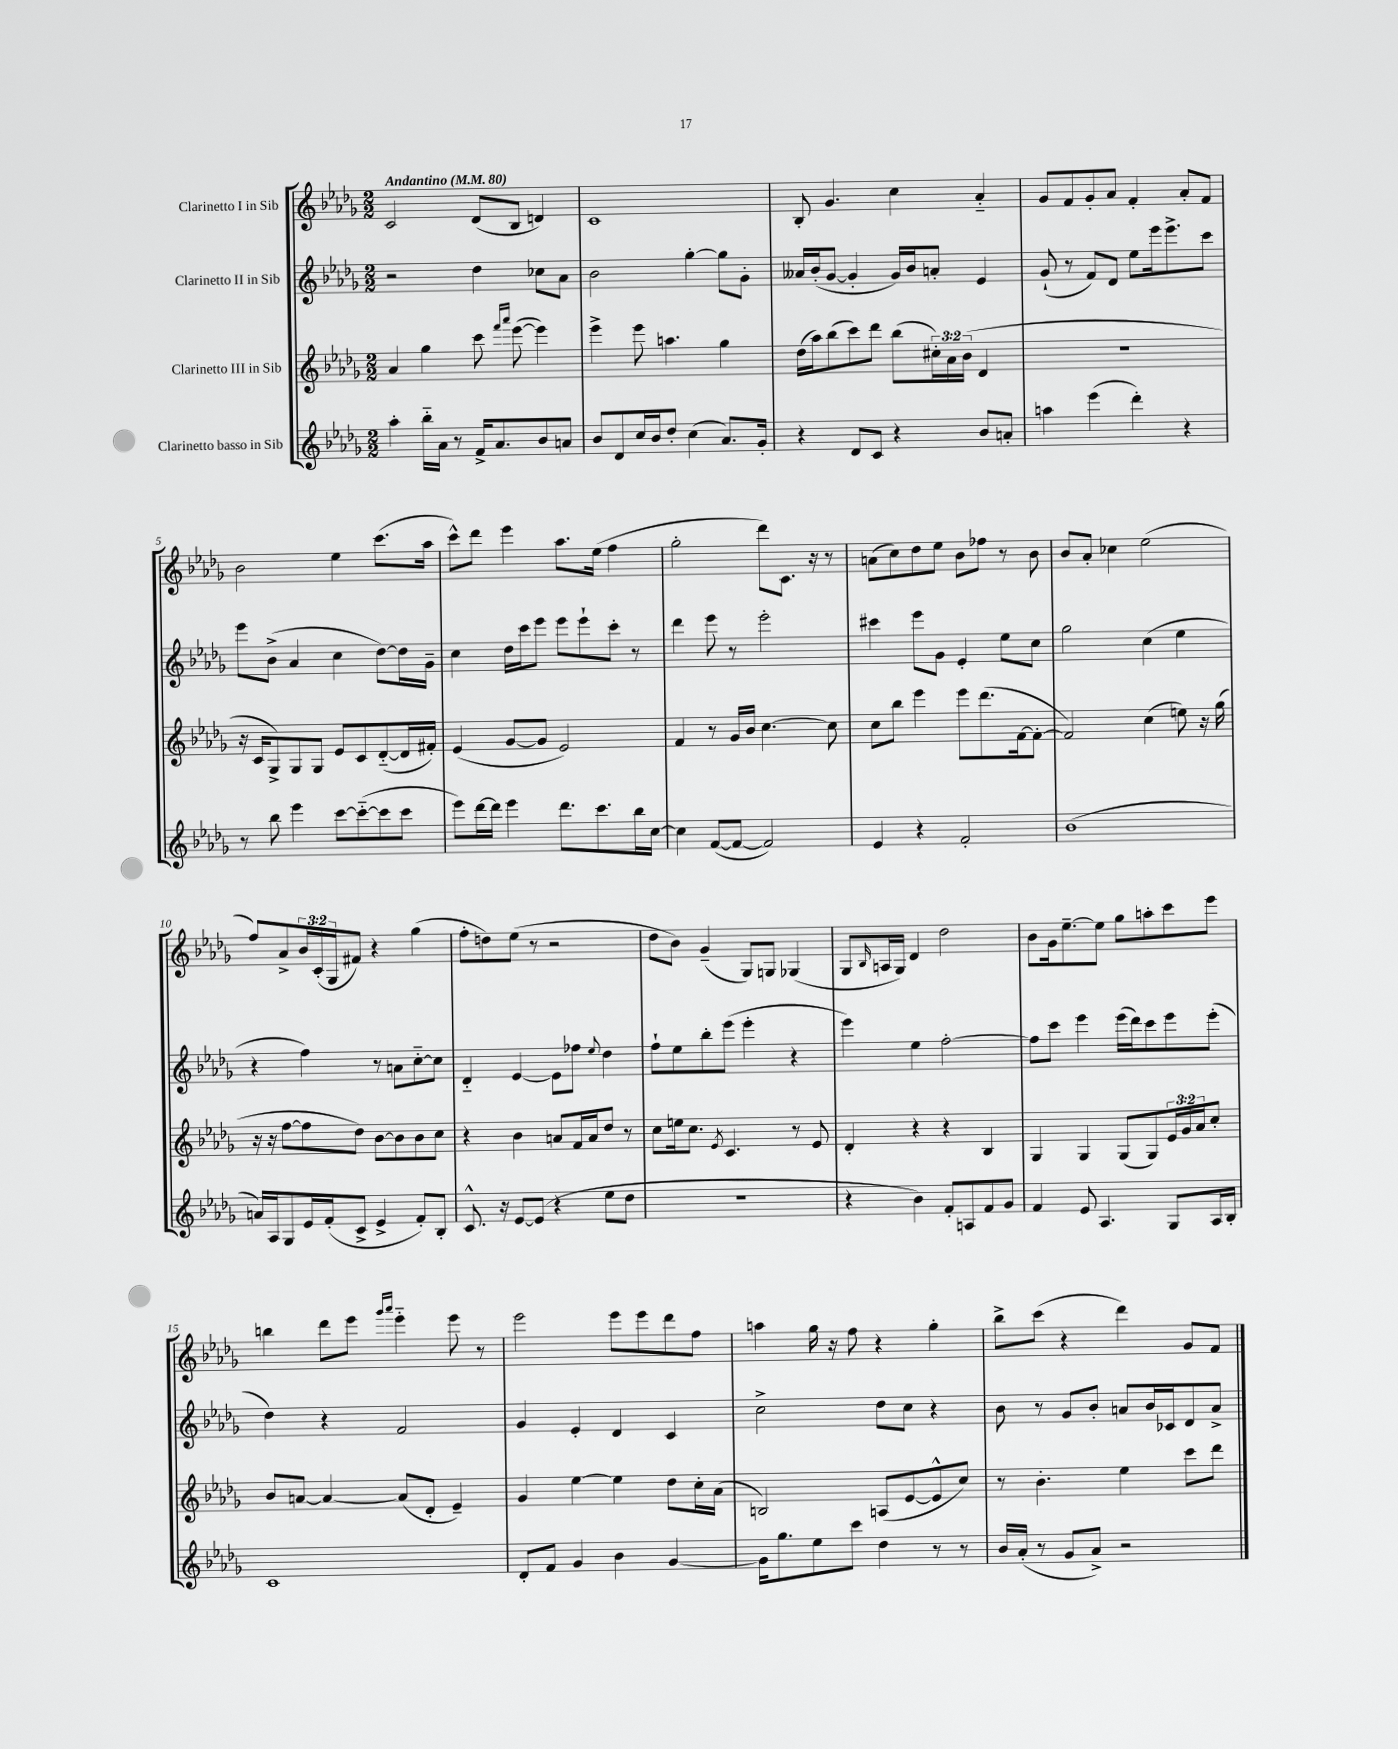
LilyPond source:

<<
\new StaffGroup <<
\new Staff = "s0" \with { instrumentName = "Clarinetto I in Sib" } {
    \clef treble \key des \major \numericTimeSignature \time 2/2 \override Staff.TupletNumber.text = #tuplet-number::calc-fraction-text \tempo "Andantino" 4 = 80
    c'2 des'8( bes8 d'4) |
    c'1 |
    bes8-. ges'4. c''4 aes'4-_ |
    ges'8 f'8 ges'8-. aes'8 f'4-. aes'8-. f'8 |
    bes'2 ees''4 c'''8.( aes''16 |
    c'''8-^) des'''8 ees'''4 aes''8. ees''16( f''4 |
    ges''2-. des'''8) c'8. r16 r8 |
    a'8( c''8) des''8 ees''8 bes'8 fes''8 r8 bes'8 |
    bes'8 aes'8-. ces''4 ees''2( |
    f''8) aes'8-> \tuplet 3/2 { bes'16 c'16-.( ges16 } fis'8) r4 ges''4( |
    f''8-. d''8) ees''8( r8 r2 |
    des''8 bes'8) ges'4--( ges8) g8 ges4( |
    ges8 \grace { bes16 } a16 ges16) des'4 des''2 |
    bes'8 ges'16 ees''8.~-- ees''8 ges''8 a''8-. c'''8 ees'''8 |
    b''4 des'''8 ees'''8 \grace { ges'''16 aes'''16 } ees'''4-_ ees'''8 r8 |
    ees'''2 ees'''8 ees'''8 des'''8 f''8 |
    a''4 ges''16 r16 f''8 r4 ges''4-. |
    bes''8-> c'''8( r4 des'''4) ges'8 f'8 \bar "|." |
}
\new Staff = "s1" \with { instrumentName = "Clarinetto II in Sib" } {
    \clef treble \key des \major \numericTimeSignature \time 2/2
    r2 des''4 ces''8 aes'8 |
    bes'2 ges''4~-. ges''8 ges'8-. |
    aeses'16 bes'16-.( ges'8~ ges'4-. ges'16) bes'16 a'8-. ees'4 |
    ges'8-!( r8 f'8) des'8 ees''8 ees'''16 ees'''8.-> c'''8 |
    ees'''8 bes'8->( aes'4 c''4 des''8~) des''16 ges'16-- |
    c''4 des''16 c'''16 ees'''8 ees'''8 ees'''8-! c'''8-. r8 |
    des'''4 ees'''8 r8 ees'''2-. |
    cis'''4 ees'''8 ges'8 ees'4-. ees''8 c''8 |
    ges''2 c''4( ees''4 |
    r4 f''4) r8 a'8 c''8~-_ c''8 |
    des'4-_ ees'4~ ees'8 fes''8 \appoggiatura { ees''8 } des''4 |
    f''8-! ees''8 bes''8-. ees'''8( ees'''4-. r4 |
    ees'''4) ees''4 f''2~-. |
    f''8 c'''8 ees'''4 ees'''16( des'''16) c'''8 ees'''8 ees'''8-.( |
    des''4) r4 f'2 |
    ges'4 ees'4-. des'4 c'4 |
    c''2-> des''8 c''8 r4 |
    bes'8 r8 ges'8 bes'8-. a'8 bes'16 ces'16 des'8 a'8-> \bar "|." |
}
\new Staff = "s2" \with { instrumentName = "Clarinetto III in Sib" } {
    \clef treble \key des \major \numericTimeSignature \time 2/2 \override Staff.TupletNumber.text = #tuplet-number::calc-fraction-text
    aes'4 ges''4 c'''8 \grace { f'''16 aes'''16 } ees'''8~( ees'''4) |
    ees'''4-> ees'''8 a''4. ges''4 |
    des''16( aes''16) bes''8( c'''8) des'''8 bes''8( \tuplet 3/2 { cis''16-.) aes'16 bes'16( } des'4 |
    r1 |
    r16 c'16 ges8->) ges8 ges8 ees'8 c'8 des'8~-_( des'16 fis'16-.) |
    ees'4( ges'8~ ges'8 ees'2) |
    f'4 r8 ges'16 bes'16 c''4.~ c''8 |
    c''8 bes''8 ees'''4 ees'''8 des'''8.( f'16~ f'8~-. |
    f'2) c''4( e''8) r16 ges''16( |
    r16 r16 f''8~ f''8 des''8) bes'8~ bes'8 bes'8 c''8 |
    r4 bes'4 a'8 f'16 a'16 des''8 r8 |
    c''8 e''16 c''8. \acciaccatura { ees'8 } c'4. r8 ees'8 |
    des'4-. r4 r4 bes4 |
    ges4 ges4 ges8( ges8) \tuplet 3/2 { ees'16 ges'16 aes'16 } c''8-. |
    bes'8 a'8~ a'4~ a'8( des'8-. ees'4--) |
    ges'4 ees''4~ ees''4 des''8 c''16-. aes'16( |
    b2) a8( ees'8~ ees'8-^ c''8) |
    r8 bes'4.-. ees''4 c'''8 des'''8 \bar "|." |
}
\new Staff = "s3" \with { instrumentName = "Clarinetto basso in Sib" } {
    \clef treble \key des \major \numericTimeSignature \time 2/2
    aes''4-. bes''16-_ aes'16 r8 f'16-> aes'8. bes'8 a'8 |
    bes'8 des'8 c''16 bes'16 des''8-. c''4( aes'8.) ges'16-. |
    r4 des'8 c'8 r4 bes'8 a'8-. |
    a''4 ees'''4( des'''4-.) r4 |
    r8 bes''8 ees'''4 c'''8~ c'''8~-_( c'''8 c'''8 |
    ees'''8) des'''16~ des'''16 ees'''4 des'''8. c'''8. bes''16 c''16~ |
    c''4 f'8~( f'8~ f'2) |
    ees'4 r4 f'2-. |
    bes'1( |
    a'16) aes16 ges8 ees'16 f'16-.( c'8-> ees'4-> f'8-.) bes8-. |
    c'8.-^ r16 ees'8~ ees'8( r4 ees''8 des''8 |
    R1 |
    r4 bes'4) f'8-. a8 f'8 ges'8 |
    f'4 ees'8 aes4. ges8 aes16 bes16-. |
    c'1 |
    des'8-. f'8 ges'4 bes'4 ges'4~ |
    ges'16 ges''8. ees''8 c'''8 des''4 r8 r8 |
    bes'16 aes'16-.( r8 ges'8 aes'8->) r2 \bar "|." |
}
>>
>>
